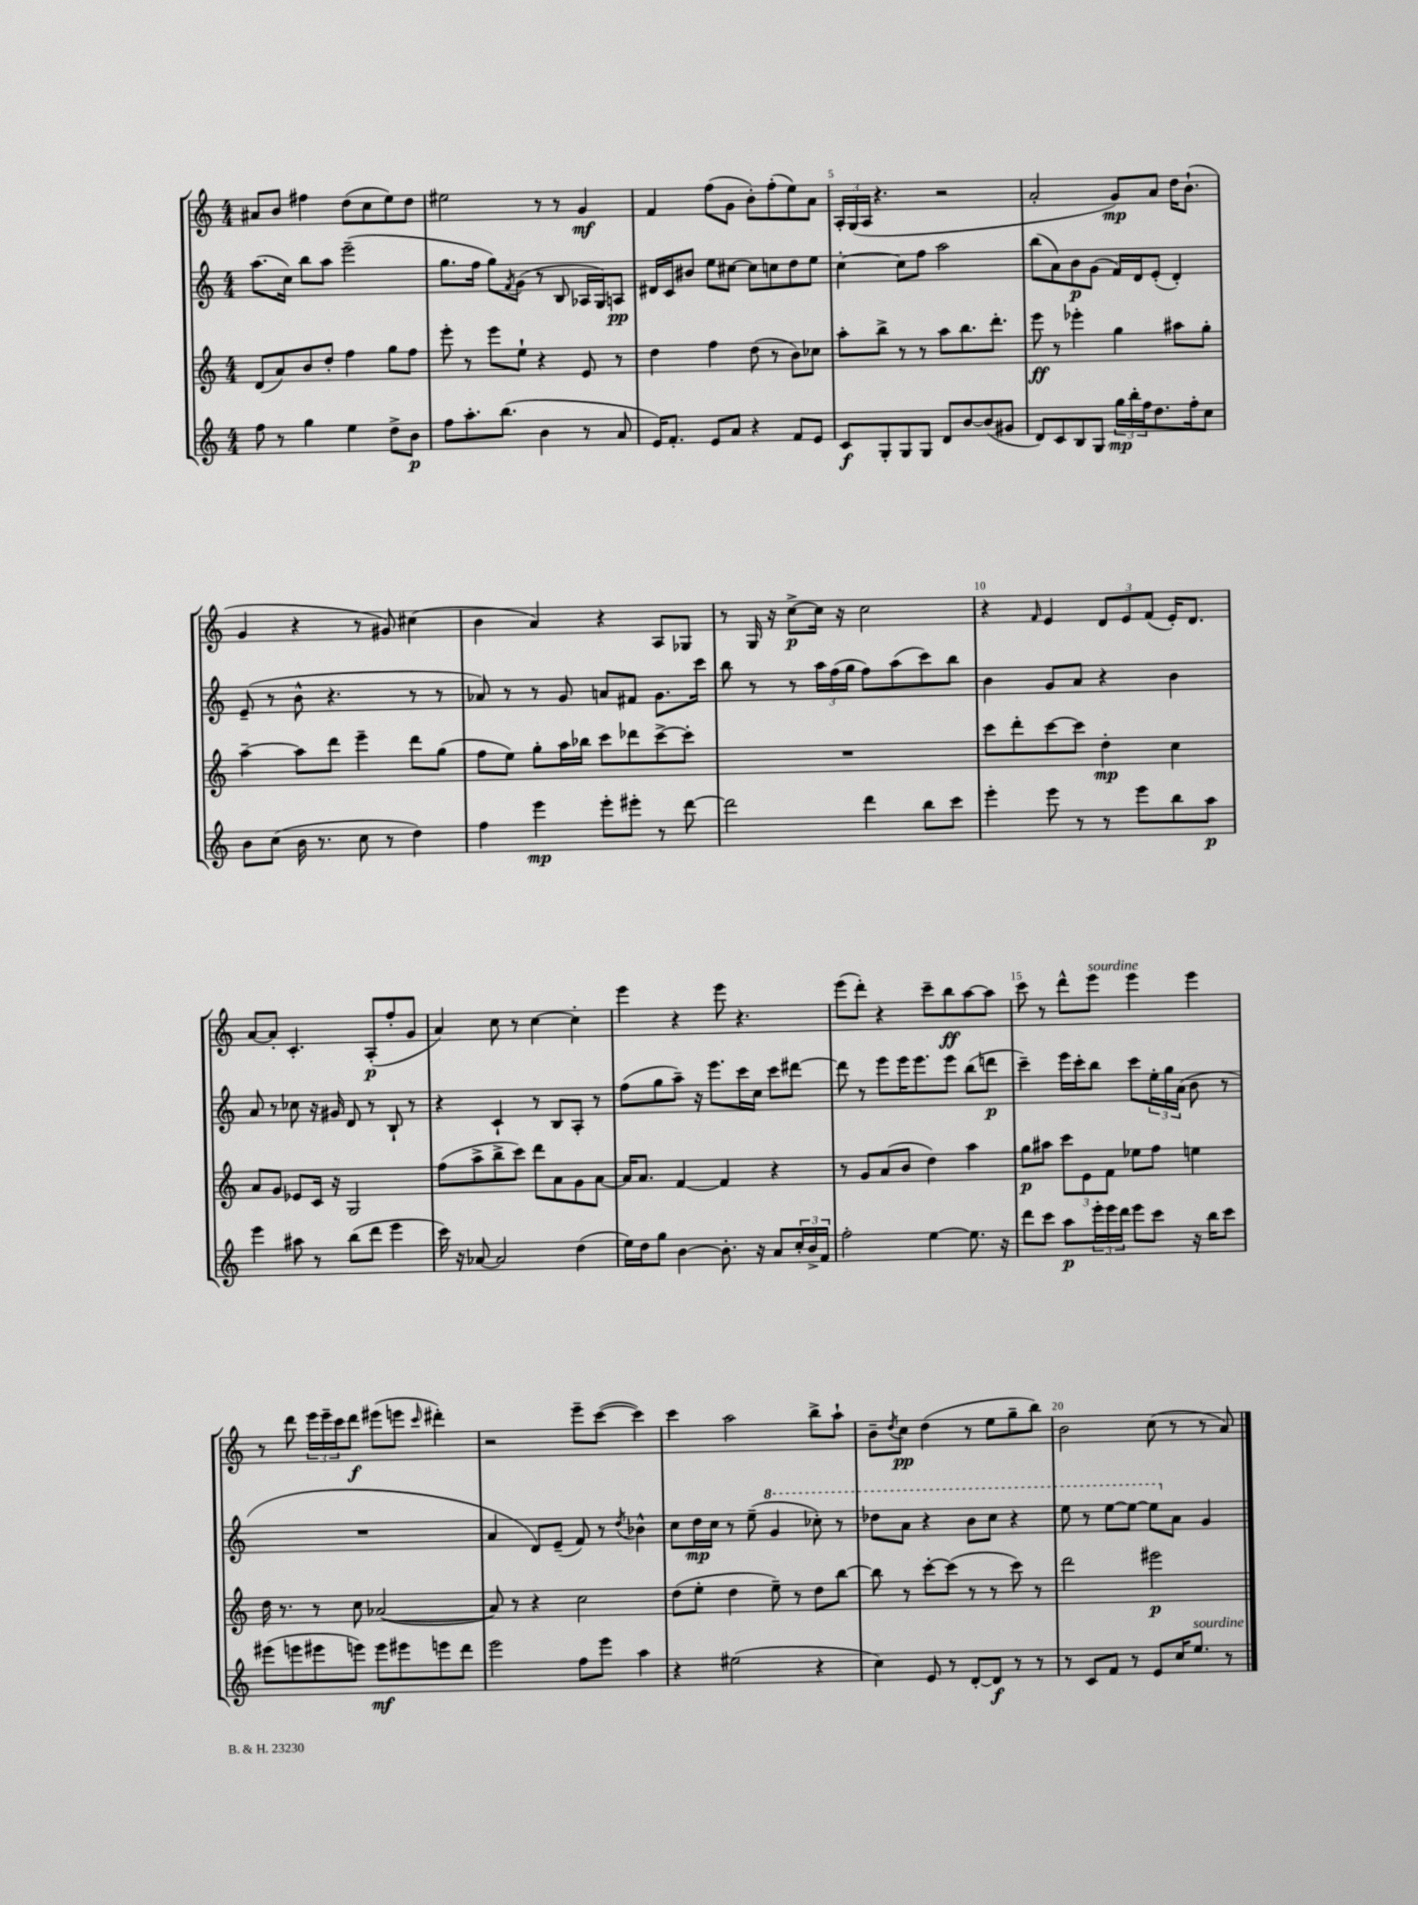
<<
\new StaffGroup <<
\new Staff = "s0" {
    \clef treble \key c \major \numericTimeSignature \time 4/4
    ais'8 b'8 fis''4 d''8( c''8 e''8) d''8 |
    eis''2 r8 r8 g'4\mf |
    f'4 f''8( g'8 b'8-.) f''8-.( e''8) a'8 |
    \tuplet 3/2 { a16-. g16( a16 } r4. r2 |
    a'2-. g'8\mp) a'8 d''16 b'8.-!( |
    g'4 r4 r8 gis'8) cis''4( |
    b'4 a'4) r4 a8 ges8 |
    r8 g16 r16 c''8~->\p c''16 r16 c''2 |
    r4 \grace { f'16 } e'4 \tuplet 3/2 { d'8 e'8 f'8( } e'16-.) d'8. |
    a'8~ a'8-. c'4.-. a8-.\p( f''8-. g'8 |
    a'4) c''8 r8 c''4~ c''4-. |
    e'''4 r4 e'''8 r4. |
    e'''8( d'''8-.) r4 c'''8-- b''8\ff a''8~ a''8 |
    c'''8 r8 d'''8-^ e'''8^\markup { \italic "sourdine" } e'''4 e'''4 |
    r8 d'''8 \tuplet 3/2 { e'''16 e'''16-- c'''16 } d'''8\f eis'''8( e'''8 \grace { c'''16 } dis'''4-.) |
    r2 e'''8-- c'''8~( c'''4) |
    c'''4 a''2 b''8-> a''8-! |
    b'8-- \acciaccatura { d''8 } c''8\pp d''4( r8 e''8 g''8-- b''8) |
    b'2 c''8( r8 r8 a'8) \bar "|." |
}
\new Staff = "s1" {
    \clef treble \key c \major \numericTimeSignature \time 4/4
    a''8.( c''16) b''8 a''8 e'''2--( |
    g''8. f''16 g''8) \acciaccatura { f'8 } g'8( r8 b8 aes16 g16) a8\pp |
    dis'16 c'16 bis'8 e''8 cis''8~ cis''8 c''8 d''8 e''8 |
    c''4~-. c''8 f''8 a''2 |
    b''8( a'8) b'8\p g'8( f'16) d'16 e'8-.( d'4-.) |
    e'8--( r8 b'8-^ r4. r8 r8 |
    aes'8) r8 r8 g'8 a'8 fis'8 g'8. c'''16 |
    b''8 r8 r8 \tuplet 3/2 { a''16 f''16( g''16 } f''8) a''8( c'''8) b''8 |
    b'4 g'8 a'8 r4 b'4 |
    a'8 r8 ces''8 r16 gis'16 d'8 r8 b8-! r8 |
    r4 c'4-! r8 b8 a8-. r8 |
    f''8( g''8 a''8--) r16 e'''8. c'''16 c''16 c'''8 dis'''8~ |
    dis'''8 r8 e'''8 e'''16 e'''8. e'''8 b''8( d'''8\p |
    c'''4--) e'''16 c'''16-. b''8 c'''8 \tuplet 3/2 { e''16-. g''16 a'16( } b'8 r8 |
    R1 |
    a'4 d'8) e'8--( f'8) r8 \acciaccatura { d''8 } bes'4-^ |
    c''8 d''16\mp c''16 r8 e''8--( \ottava #1 g''4 ces'''8-.) r8 |
    des'''8 a''8 r4 b''8 c'''8 r4 |
    e'''8 r8 e'''8~ e'''8~ e'''8 \ottava #0 a'8 g'4 \bar "|." |
}
\new Staff = "s2" {
    \clef treble \key c \major \numericTimeSignature \time 4/4
    d'8( a'8) b'8 d''8-. f''4 g''8 f''8 |
    e'''8-. r8 e'''8 e''8-! r4 e'8 r8 |
    d''4 f''4 d''8( r8 b'8) ces''8 |
    a''8-. b''8-> r8 r8 a''8 b''8. d'''8.-. |
    e'''8\ff r8 ees'''4-. g''4 ais''8 g''8-. |
    a''4~-- a''8 d'''8 e'''4-- d'''8 g''8( |
    f''8 e''8) g''8-. a''16 bes''16 c'''8 des'''8 c'''8~-> c'''8-. |
    R1 |
    c'''8 d'''8-. c'''8~ c'''8 d''4-.\mp c''4 |
    a'8 g'8 ees'8 c'16 r16 g2 |
    f''8( a''8-> b''8-> c'''8) d'''8 a'8 g'8 a'8~ |
    a'16 a'8. f'4~ f'4 r4 |
    r8 g'8 a'8( b'8 d''4) a''4 |
    g''8\p ais''8 \tuplet 3/2 { c'''8 e'8 f'8 } ees''8 f''8 e''4 |
    d''16 r8. r8 c''8 aes'2~( |
    aes'8) r8 r4 c''2 |
    d''8( e''8-. d''4 e''8--) r8 d''8 b''8~ |
    b''8 r8 c'''8~-. c'''8( r8 r8 c'''8) r8 |
    d'''2 eis'''2\p \bar "|." |
}
\new Staff = "s3" {
    \clef treble \key c \major \numericTimeSignature \time 4/4
    f''8 r8 g''4 e''4 d''8-> b'8\p |
    f''8 a''8.-. b''8.( b'4 r8 a'8 |
    e'16) f'8.-. e'8 a'8 r4 f'8 e'8 |
    c'8\f g8-. g8 g8 d'8 b'8~ b'8( gis'8 |
    d'8) c'8 b8 g8 \tuplet 3/2 { g''16\mp b''16-. f''16 } d''8. f''16-. c''8 |
    b'8 c''8( b'16 r8. c''8 r8 d''4) |
    f''4 e'''4\mp e'''8-. eis'''8-. r8 d'''8~ |
    d'''2 d'''4 b''8 c'''8 |
    e'''4-. e'''8 r8 r8 e'''8 b''8 a''8\p |
    e'''4 ais''8 r8 b''8( d'''8 e'''4 |
    c'''16) r16 aes'8~ aes'2 d''4( |
    e''16) d''16 g''8 b'4~ b'8.-. r16 a'8 \tuplet 3/2 { c''16-. b'16-> f'16 } |
    f''2-. e''4~ e''8. r16 |
    d'''8 c'''8 a''8\p \tuplet 3/2 { e'''16-. e'''16 d'''16 } e'''8 c'''8 r16 b''16 c'''8 |
    eis'''8( e'''8 eis'''8 e'''8) e'''8\mf eis'''8 e'''8 d'''8 |
    e'''2 f''8 e'''8 a''4 |
    r4 eis''2( r4 |
    c''4) e'8 r8 d'8~-. d'8\f r8 r8 |
    r8 c'8 f'8 r8 e'8 c''16 e''8.^\markup { \italic "sourdine" } r8 \bar "|." |
}
>>
>>
\layout { \context { \Score currentBarNumber = #2 \override BarNumber.break-visibility = ##(#f #t #t) barNumberVisibility = #(every-nth-bar-number-visible 5) } }
